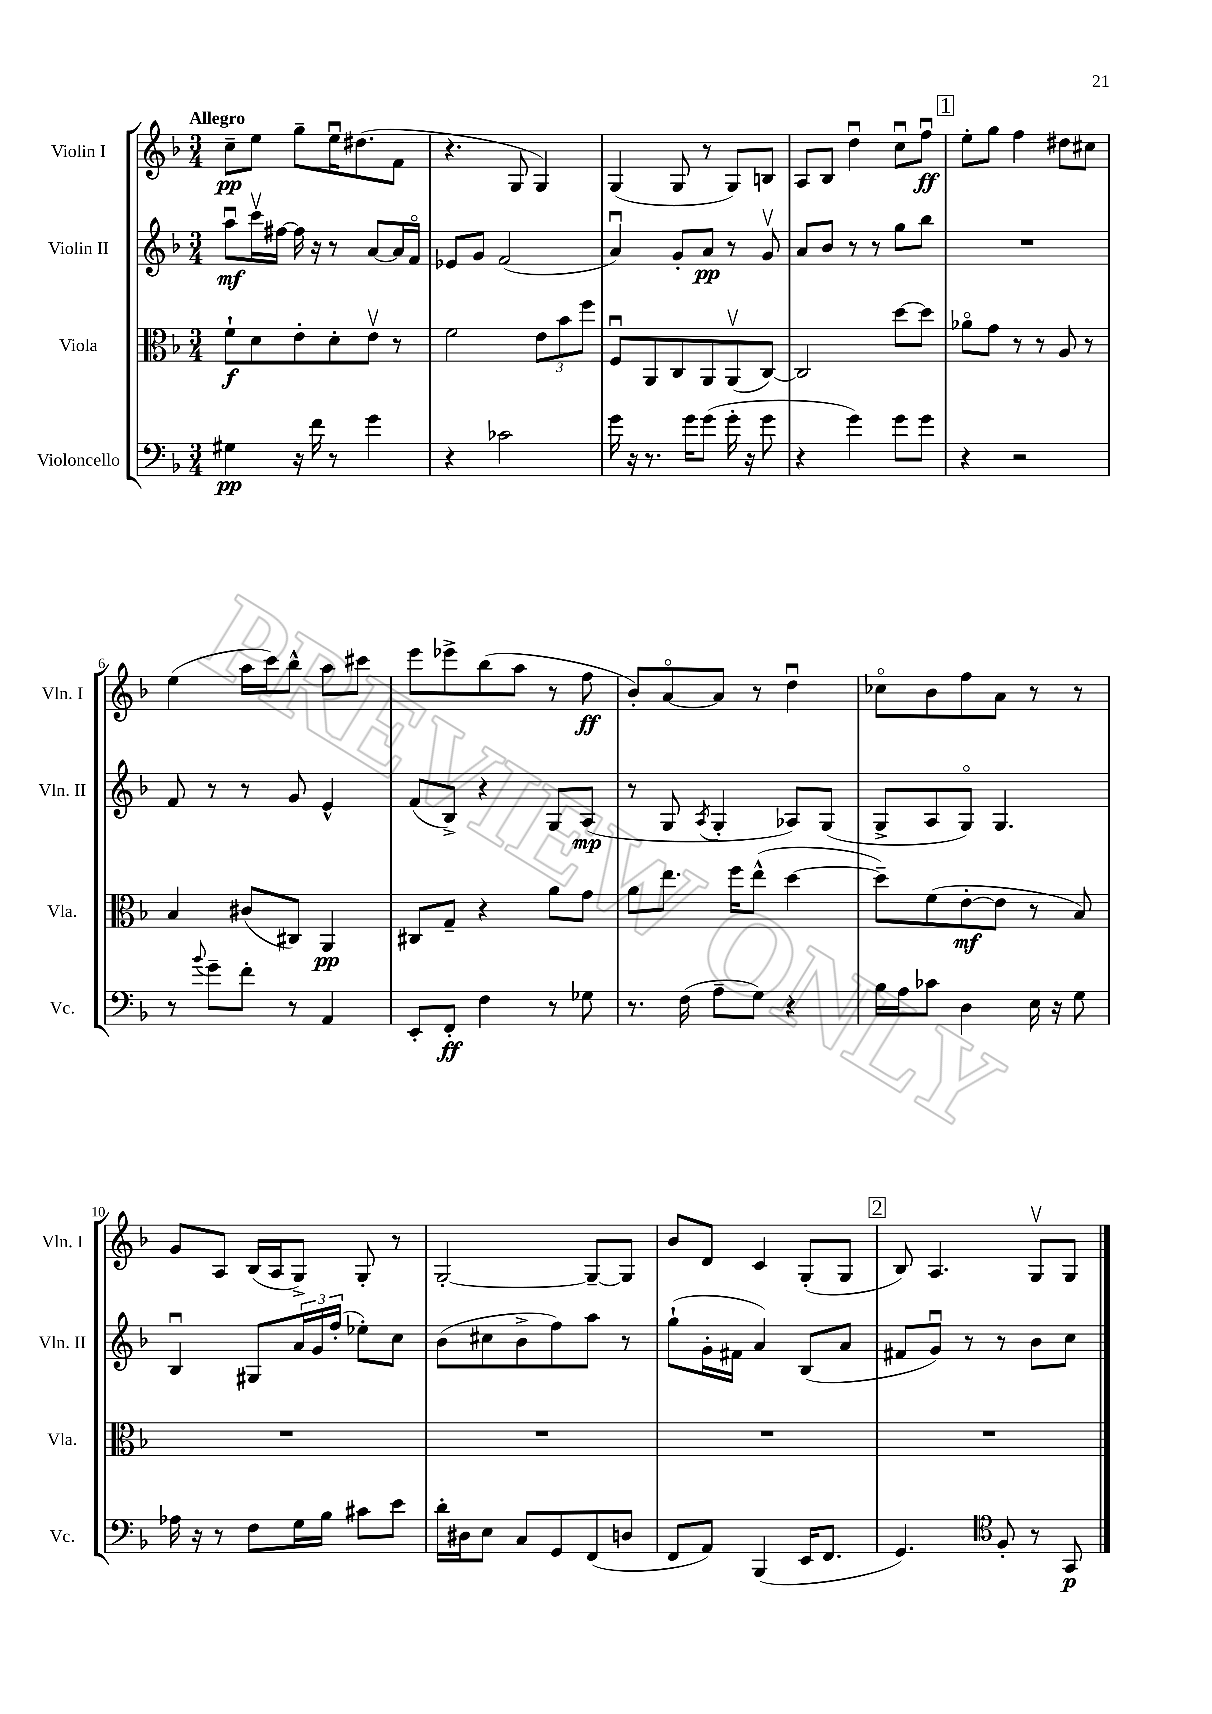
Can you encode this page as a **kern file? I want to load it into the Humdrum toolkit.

**kern	**kern	**kern	**kern
*staff4	*staff3	*staff2	*staff1
*clefF4	*clefC3	*clefG2	*clefG2
*k[b-]	*k[b-]	*k[b-]	*k[b-]
*M3/4	*M3/4	*M3/4	*M3/4
4G#	8f`	8aau	8cc~
.	8d	16cccv	8ee
.	.	[16ff#	.
16r	8e'	16ff#]	8gg~
16f	.	16r	.
8r	8d'	8r	16eeu
.	.	.	(8.dd#
4g	8ev	[8a	.
.	8r	16a]	8f
.	.	16fo	.
=	=	=	=
4r	2f	8e-	4.r
.	.	8g	.
2c-	.	(2f	.
.	.	.	8G
.	12e	.	4G)
.	12b-	.	.
.	12ff	.	.
=	=	=	=
16g	8Fu	4au)	(4G
16r	.	.	.
8.r	8AA	.	.
.	8C	8g'	8G
16g	.	.	.
(8g	8AA	8a	8r
16g'	(8AAv	8r	8G)
16r	.	.	.
8g	[8C)	8gv	8B
=	=	=	=
4r	2C]	8a	8A
.	.	8b-	8B-
4g)	.	8r	4ddu
.	.	8r	.
8g	[8dd	8gg	8ccu
8g	8dd]	8bb-	8ffu
=	=	=	=
4r	8a-o	2.r	8ee'
.	8g	.	8gg
2r	8r	.	4ff
.	8r	.	.
.	8A	.	8dd#
.	8r	.	8cc#
=	=	=	=
8r	4B-	8f	(4ee
8qqb-	.	.	.
8g~	.	8r	.
8f'	(8c#	8r	16aa
.	.	.	16ccc)
8r	8C#)	8g	8bb-^^
4AA	4AA	4e^^	8aa
.	.	.	8ccc#
=	=	=	=
8EE'	8C#	(8f	8eee
8FF'	8G~	8B-^)	8eee-^
4F	4r	4r	(8bb-
.	.	.	8aa
8r	8a	8G	8r
8G-	8g	(8A	8ff
=	=	=	=
8.r	8a	8r	8b-')
.	8.ee	8G	[8ao
(16F	.	.	.
.	.	8qA	.
8A~	.	4G'	8a]
.	16ff	.	.
8G)	(8ee^^	.	8r
4r	[4dd	8A-)	4ddu
.	.	(8G	.
=	=	=	=
16B-	8dd~])	8G^	8cc-o
16A	.	.	.
8c-	(8f	8A	8b-
4D	[8e'	8Go)	8ff
.	8e]	4.G	8a
16E	8r	.	8r
16r	.	.	.
8G	8B-)	.	8r
=	=	=	=
16A-	2.r	4B-u	8g
16r	.	.	.
8r	.	.	8A
8F	.	8G#	(16B-
.	.	.	16A
16G	.	24a	8G^)
.	.	24g	.
16B-	.	.	.
.	.	(24ff'	.
8c#	.	8ee-')	8G'
8e	.	8cc	8r
=	=	=	=
16d'	2.r	(8b-	[2G'
16D#	.	.	.
8E	.	8cc#	.
8C	.	8b-^	.
8GG	.	8ff)	.
(8FF	.	8aa	8G~_
8D	.	8r	8G]
=	=	=	=
8FF	2.r	(8gg`	8b-
8AA)	.	16g'	8d
.	.	16f#	.
(4BBB-	.	4a)	4c
16EE	.	(8B-	(8G'
8.FF	.	.	.
.	.	8a	8G
=	=	=	=
4.GG)	2.r	8f#	8B-)
.	.	8gu)	4.A
.	.	8r	.
*clefC4	*	*	*
8F'	.	8r	.
8r	.	8b-	8Gv
8GG	.	8cc	8G
==	==	==	==
*-	*-	*-	*-
